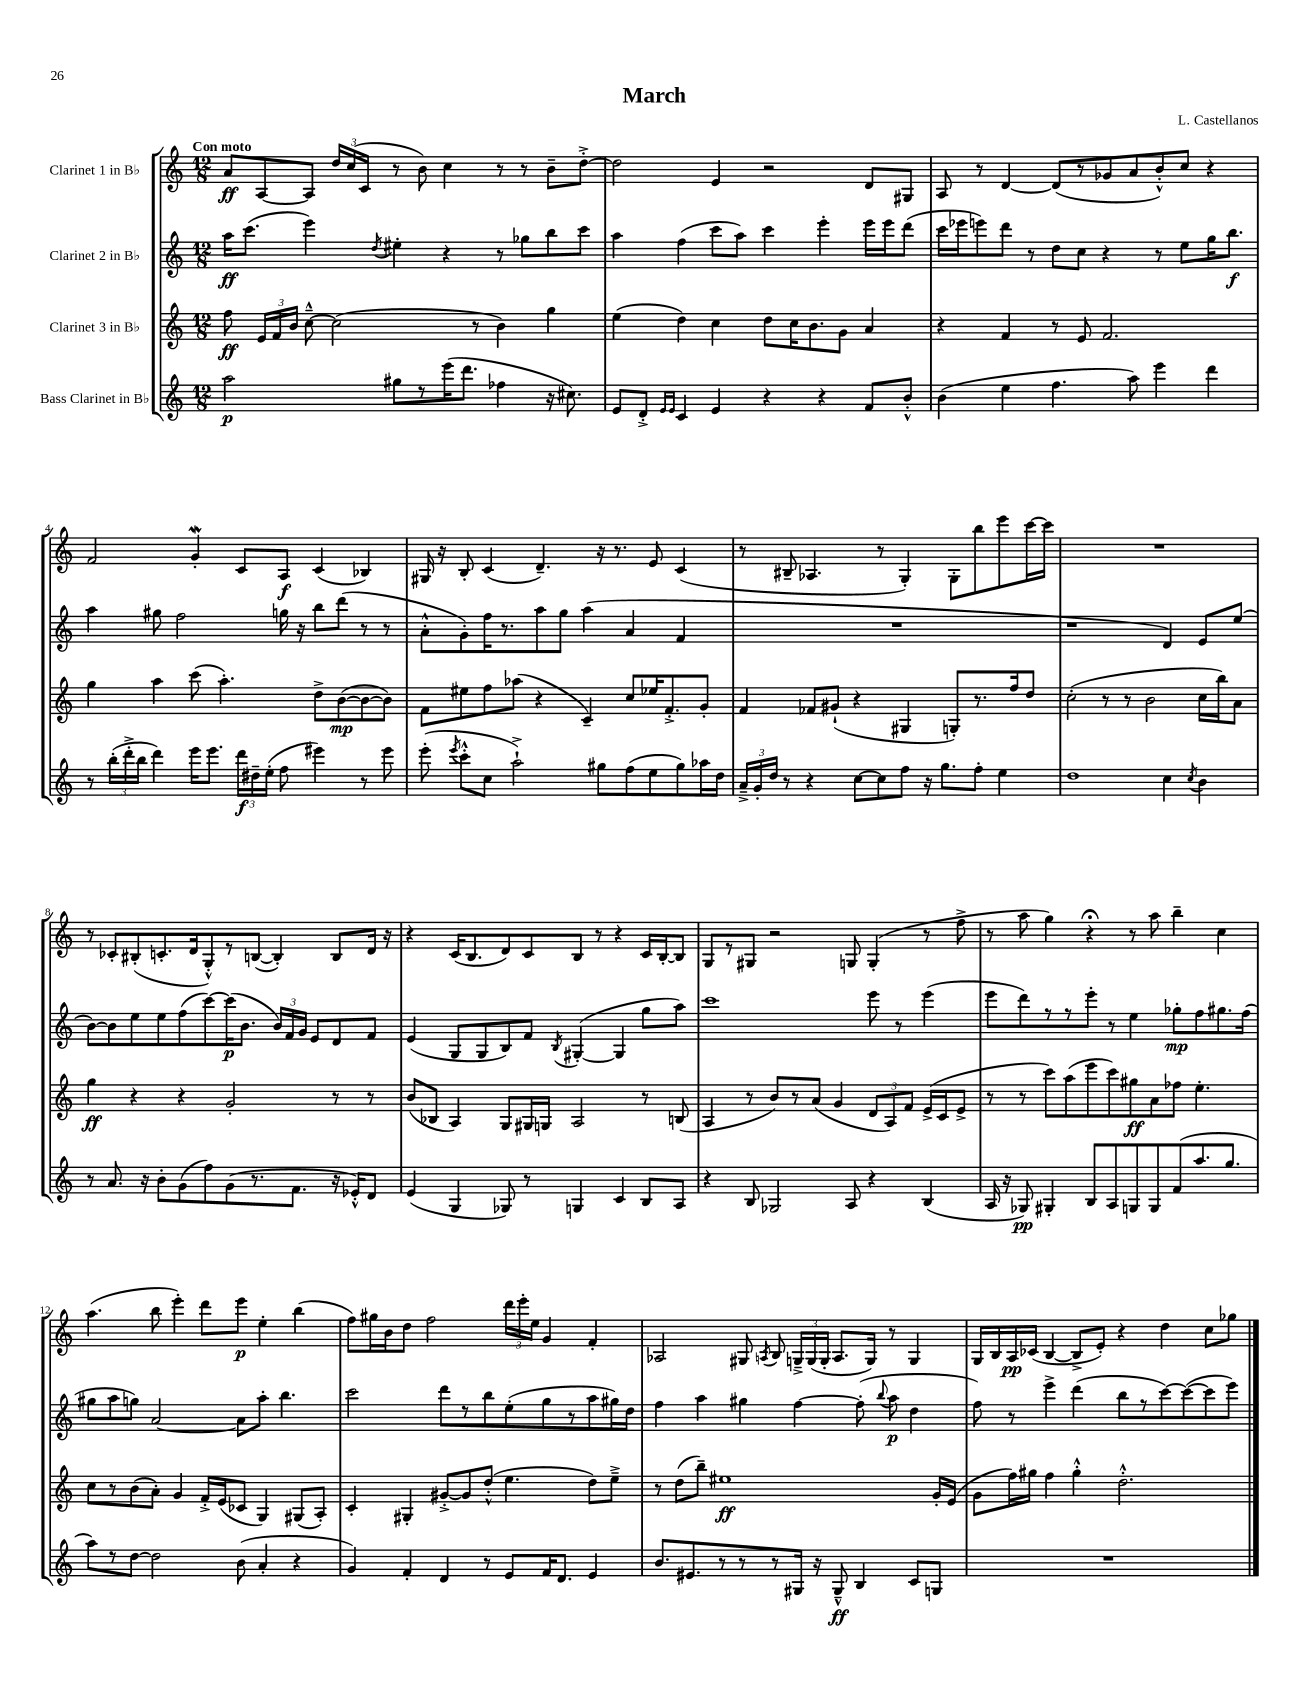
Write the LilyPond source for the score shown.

\header { title = "March" composer = "L. Castellanos" }
<<
\new StaffGroup <<
\new Staff = "s0" \with { instrumentName = "Clarinet 1 in Bb" } {
    \clef treble \key c \major \numericTimeSignature \time 12/8 \tempo "Con moto"
    \autoBeamOff a'8[\ff a8~ a8] \tuplet 3/2 { d''16[ c''16( c'16] } r8 b'8) c''4 r8 r8 b'8[-- d''8]~-.-> |
    d''2 e'4 r2 d'8[ gis8] |
    a8 r8 d'4~ d'8[( r8 ges'8 a'8 b'8-.-^) c''8] r4 |
    f'2 g'4-.\mordent c'8[ a8]\f c'4( bes4) |
    gis16 r16 b8-. c'4( d'4.--) r16 r8. e'8 c'4( |
    r8 bis8-- aes4. r8 g4-.) g8[-. b''8 e'''8 c'''16~ c'''16] |
    R1. |
    r8 ces'8[-. bis8-.( c'8.-. d'16 g8-.-^) r8 b8]~( b4-.) b8[ d'16] r16 |
    r4 c'16[( b8. d'8) c'8 b8] r8 r4 c'16[ b16~-. b8] |
    g8[ r8 gis8] r2 g8 g4-.( r8 f''8-> |
    r8 a''8 g''4) r4\fermata r8 a''8 b''4-- c''4 |
    a''4.( b''8 e'''4-.) d'''8[ e'''8]\p e''4-. b''4( |
    f''8[) gis''16 b'16 d''8] f''2 \tuplet 3/2 { d'''16[ e'''16-. e''16] } g'4 f'4-. |
    aes2 gis8 \acciaccatura { a8 } b8 \tuplet 3/2 { g16[---> g16( g16]-. } a8.[ g16]) r8 g4 |
    g16[ b16 a16\pp ces'16]( b4~ b8[-> e'8]-.) r4 d''4 c''8[ ges''8] \bar "|." |
}
\new Staff = "s1" \with { instrumentName = "Clarinet 2 in Bb" } {
    \clef treble \key c \major \numericTimeSignature \time 12/8
    \autoBeamOff a''16[\ff c'''8.]( e'''4) \acciaccatura { d''8 } eis''4-. r4 r8 ges''8[ b''8 c'''8] |
    a''4 f''4( c'''8[ a''8]) c'''4 e'''4-. e'''16[ e'''16 d'''8]( |
    c'''16[ ees'''16 e'''8) d'''8] r8 d''8[ c''8] r4 r8 e''8[ g''16 b''8.]\f |
    a''4 gis''8 f''2 g''16 r16 b''8[ d'''8]( r8 r8 |
    a'8[-.-^ g'8-.) f''16 r8. a''8 g''8] a''4( a'4 f'4 |
    R1. |
    r1 d'4) e'8[ e''8]( |
    b'8[~) b'8 e''8 e''8 f''8( c'''8~) c'''16\p( b'8.] \tuplet 3/2 { b'16[) f'16 g'16] } e'8[ d'8 f'8] |
    e'4( g8[ g8 b8) f'8] \acciaccatura { b8 } gis4~-.( gis4 g''8[ a''8]) |
    c'''1 e'''8 r8 e'''4( |
    e'''8[ d'''8) r8 r8 e'''8]-. r8 e''4 ges''8[-.\mp f''8 gis''8. f''16]( |
    gis''8[ a''8 g''8]) a'2~ a'8[ a''8]-. b''4. |
    c'''2 d'''8[ r8 b''8 e''8-.( g''8 r8 a''8 gis''16) d''16] |
    f''4 a''4 gis''4 f''4~ f''8-.( \appoggiatura { b''8 } a''8\p d''4 |
    f''8) r8 e'''4-> d'''4( b''8[ r8 c'''8~) c'''8~( c'''8 e'''8]) \bar "|." |
}
\new Staff = "s2" \with { instrumentName = "Clarinet 3 in Bb" } {
    \clef treble \key c \major \numericTimeSignature \time 12/8
    \autoBeamOff f''8\ff \tuplet 3/2 { e'16[ f'16 b'16] } c''8~---^ c''2( r8 b'4) g''4 |
    e''4( d''4) c''4 d''8[ c''16 b'8. g'8] a'4 |
    r4 f'4 r8 e'8 f'2. |
    g''4 a''4 c'''8( a''4.-.) d''8[-> b'8~\mp( b'8~ b'8]) |
    f'8[ eis''8 f''8 aes''8]( r4 c'4--) c''8[ ees''16 f'8.-.-> g'8]-. |
    f'4 fes'8[ gis'8]-!( r4 gis4 g8[-.) r8. f''16 d''8] |
    c''2-.( r8 r8 b'2 c''16[ b''16) a'8] |
    g''4\ff r4 r4 g'2-. r8 r8 |
    b'8[( bes8] a4) g8[ gis16 g16] a2 r8 b8( |
    a4 r8 b'8[) r8 a'8]( g'4 \tuplet 3/2 { d'8[ a8) f'8] } e'16[->( c'16 e'8]-> |
    r8 r8 c'''8[) a''8( e'''8 c'''8) gis''8\ff a'8 fes''8] e''4.-. |
    c''8[ r8 b'8( a'8]-.) g'4 f'16[-.-> e'16( ces'8] g4) gis8[( a8]-.) |
    c'4-. gis4-. gis'8[~-.-> gis'8 d''8]-.-^( e''4. d''8[) e''8]---> |
    r8 d''8[( b''8]--) eis''1\ff g'16[-. e'16]( |
    g'8[ f''16) gis''16] f''4 gis''4-.-^ d''2.-.-^ \bar "|." |
}
\new Staff = "s3" \with { instrumentName = "Bass Clarinet in Bb" } {
    \clef treble \key c \major \numericTimeSignature \time 12/8
    \autoBeamOff a''2\p gis''8[ r8 e'''16( d'''8.] fes''4 r16 cis''8.) |
    e'8[ d'8]-.-> \grace { e'16[ e'16] } c'4 e'4 r4 r4 f'8[ b'8]-.-^ |
    b'4( e''4 f''4. a''8) e'''4 d'''4 |
    r8 \tuplet 3/2 { b''16[-.( d'''16-.-> b''16] } d'''4) e'''16[ e'''8.] \tuplet 3/2 { d'''16[\f dis''16-- e''16]-.( } f''8 eis'''4) r8 eis'''8 |
    e'''8-.( \acciaccatura { e'''8 } c'''8[-.-^ c''8] a''2-!->) gis''8[ f''8( e''8 gis''8) aes''16 d''16] |
    \tuplet 3/2 { a'16[---> g'16-. d''16] } r8 r4 c''8[~ c''8 f''8] r16 g''8.[ f''8]-. e''4 |
    d''1 c''4 \acciaccatura { c''8 } b'4 |
    r8 a'8. r16 b'8[-. g'8( f''8) g'8( r8. f'8.] r16 ees'16[-.-^) d'8] |
    e'4( g4 ges8) r8 g4 c'4 b8[ a8] |
    r4 b8 ges2 a8 r4 b4( |
    a16 r16 ges8\pp) gis4-. b8[ a8 g8 g8 f'8( a''8. g''8.] |
    a''8[) r8 d''8]~ d''2 b'8( a'4-. r4 |
    g'4) f'4-. d'4 r8 e'8[ f'16 d'8.] e'4 |
    b'8.[ eis'8. r8 r8 r8 gis16] r16 gis8---^\ff b4 c'8[ g8] |
    R1. \bar "|." |
}
>>
>>
